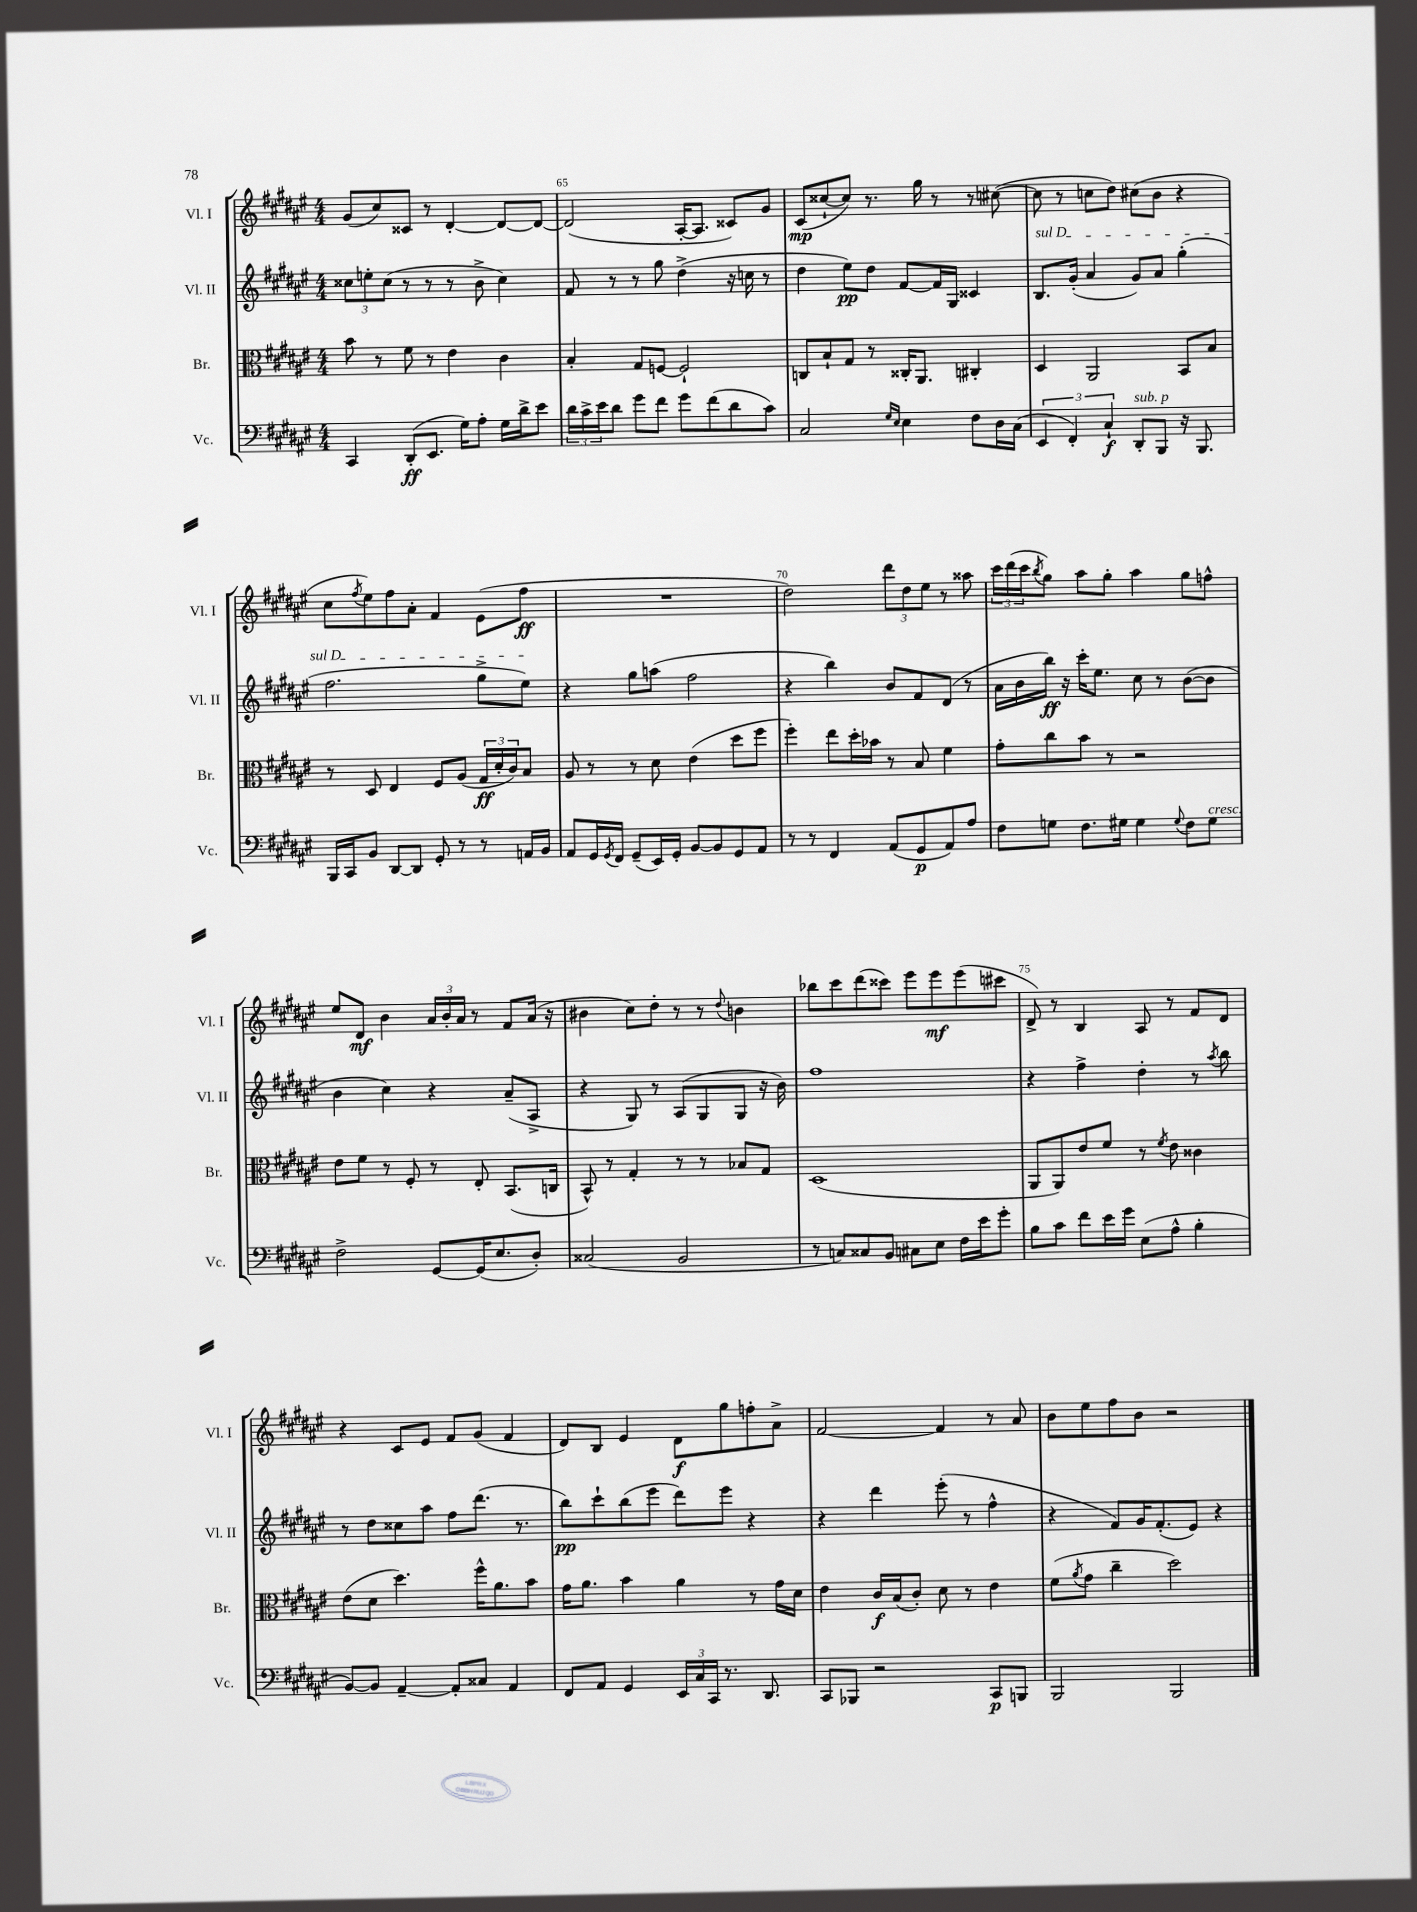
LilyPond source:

<<
\new StaffGroup <<
\new Staff = "s0" \with { instrumentName = "Vl. I" shortInstrumentName = "Vl. I" } {
    \clef treble \key fis \major \numericTimeSignature \time 4/4
    gis'8( cis''8) cisis'8 r8 dis'4~-. dis'8~ dis'8~ |
    dis'2( ais16~-. ais8. cisis'8) gis'8 |
    cis'8\mp( cisis''8~-! cisis''8) r8. gis''16 r8 r8 cis''8~( |
    cis''8 r8 c''8 dis''8) cis''8( b'8 r4 |
    cis''8 \acciaccatura { fis''8 } eis''8) fis''8 ais'8-. fis'4 eis'8( fis''8\ff |
    R1 |
    dis''2) \tuplet 3/2 { dis'''8 dis''8 eis''8 } r8 aisis''8 |
    \tuplet 3/2 { cis'''16 dis'''16( cis'''16 } \acciaccatura { b''8 } gis''8) ais''8 gis''8-. ais''4 gis''8 f''8-^ |
    eis''8 dis'8\mf b'4 \tuplet 3/2 { ais'16 b'16-. ais'16 } r8 fis'8 ais'16( r16 |
    bis'4 cis''8) dis''8-. r8 r8 \appoggiatura { dis''8 } b'4 |
    bes''8 cis'''8 dis'''8( cisis'''8) eis'''8 eis'''8\mf eis'''8( cis'''8 |
    dis'8->) r8 b4 ais8 r8 fis'8 dis'8 |
    r4 cis'8 eis'8 fis'8 gis'8( fis'4 |
    dis'8) b8 eis'4 dis'8\f gis''8 f''8-. ais'8-> |
    fis'2~ fis'4 r8 ais'8 |
    b'8 eis''8 fis''8 b'8 r2 \bar "|." |
}
\new Staff = "s1" \with { instrumentName = "Vl. II" shortInstrumentName = "Vl. II" } {
    \clef treble \key fis \major \numericTimeSignature \time 4/4
    \tuplet 3/2 { cisis''8 e''8-. cisis''8( } r8 r8 r8 b'8-> cisis''4) |
    fis'8 r8 r8 gis''8 dis''4->( r16 c''16 r8 |
    dis''4 eis''8\pp) dis''8 fis'8~ fis'16 gis16 cisis'4 |
    \once \override TextSpanner.bound-details.left.text = \markup { \italic "sul D" } b8.\startTextSpan gis'16-.( ais'4 gis'8) ais'8 gis''4-.( |
    fis''2. gis''8-> eis''8\stopTextSpan) |
    r4 gis''8 a''8( fis''2 |
    r4 b''4) b'8 fis'8 dis'8( r8 |
    ais'16 b'16 b''16\ff) r16 cis'''16-. eis''8. cis''8 r8 b'8~( b'8 |
    b'4 cis''4) r4 ais'8--( ais8-> |
    r4 gis8) r8 ais8( gis8 gis8 r16 b'16) |
    fis''1 |
    r4 fis''4-> dis''4-. r8 \acciaccatura { ais''8 } b''8 |
    r8 dis''8 cisis''8 ais''8 fis''8 dis'''8.( r8. |
    b''8\pp) cis'''8-! b''8( eis'''8 dis'''8) eis'''8 r4 |
    r4 dis'''4 eis'''8-.( r8 fis''4-^ |
    r4 fis'8) gis'16 fis'8.-.( eis'8) r4 \bar "|." |
}
\new Staff = "s2" \with { instrumentName = "Br." shortInstrumentName = "Br." } {
    \clef alto \key fis \major \numericTimeSignature \time 4/4
    b'8 r8 fis'8 r8 eis'4 cis'4 |
    b4-. gis8 f8~ f2-! |
    c8 b8-! gis8 r8 cisis16-. ais,8. cis4-. |
    dis4 ais,2 b,8 b8 |
    r8 dis8 eis4 fis8 ais8( \tuplet 3/2 { gis16\ff dis'16-. cis'16) } b8 |
    ais8 r8 r8 dis'8 eis'4( dis''8 fis''8 |
    fis''4-.) eis''8 dis''16-. bes'16 r8 b8 fis'4 |
    gis'8-. cis''8 b'8 r8 r2 |
    eis'8 fis'8 r8 fis8-. r8 eis8-. b,8.( c16 |
    b,8-^) r8 gis4-. r8 r8 bes8 gis8 |
    dis1( |
    ais,8 ais,8) eis'8 fis'8 r8 \acciaccatura { fis'8 } eis'8 cisis'4 |
    eis'8( dis'8 dis''4.) fis''16-^ ais'8. b'8 |
    gis'16 ais'8. b'4 ais'4 r8 gis'16 dis'16 |
    eis'4 cis'16\f b16( cis'8-.) dis'8 r8 eis'4 |
    fis'8( \acciaccatura { ais'8 } gis'8 cis''4-- dis''2) \bar "|." |
}
\new Staff = "s3" \with { instrumentName = "Vc." shortInstrumentName = "Vc." } {
    \clef bass \key fis \major \numericTimeSignature \time 4/4
    cis,4 dis,8-.\ff( eis,8. gis16) ais8-. gis16 dis'16-> eis'8 |
    \tuplet 3/2 { dis'16 cis'16-> eis'16 } dis'8 gis'8 fis'8 gis'8 fis'8( dis'8 cis'8) |
    cis2 \grace { gis16 eis16 } eis4 fis8 dis16 cis16( |
    \tuplet 3/2 { eis,4 fis,4-.) cis4-!\f } dis,8-.^\markup { \italic "sub. p" } b,,8 r16 b,,8. |
    b,,16 cis,16 b,8 dis,8~ dis,8 gis,8-. r8 r8 a,16 b,16 |
    ais,8 gis,16 \acciaccatura { gis,8 } fis,16 gis,8--( eis,16) gis,16-. b,8~ b,8 gis,8 ais,8 |
    r8 r8 fis,4 ais,8( gis,8\p ais,8) ais8 |
    fis8 g8 fis8. gis16 gis4 \appoggiatura { gis8 } fis8 gis8^\markup { \italic "cresc." } |
    fis2-> gis,8~ gis,16( eis8. dis8-.) |
    cisis2( b,2 |
    r8 c8) cisis8 b,8 cis8 eis8 fis16 eis'16 gis'8-. |
    b8 cis'8 fis'8 eis'16 gis'16 eis8( ais8-^ b4-. |
    b,8~) b,8 ais,4~-- ais,8-. cisis8 ais,4 |
    fis,8 ais,8 gis,4 \tuplet 3/2 { eis,16 cis16 cis,16 } r8. dis,8. |
    cis,8 bes,,8 r2 cis,8\p b,,8 |
    b,,2 b,,2 \bar "|." |
}
>>
>>
\layout { \context { \Score currentBarNumber = #64 \override BarNumber.break-visibility = ##(#f #t #t) barNumberVisibility = #(every-nth-bar-number-visible 5) } }
